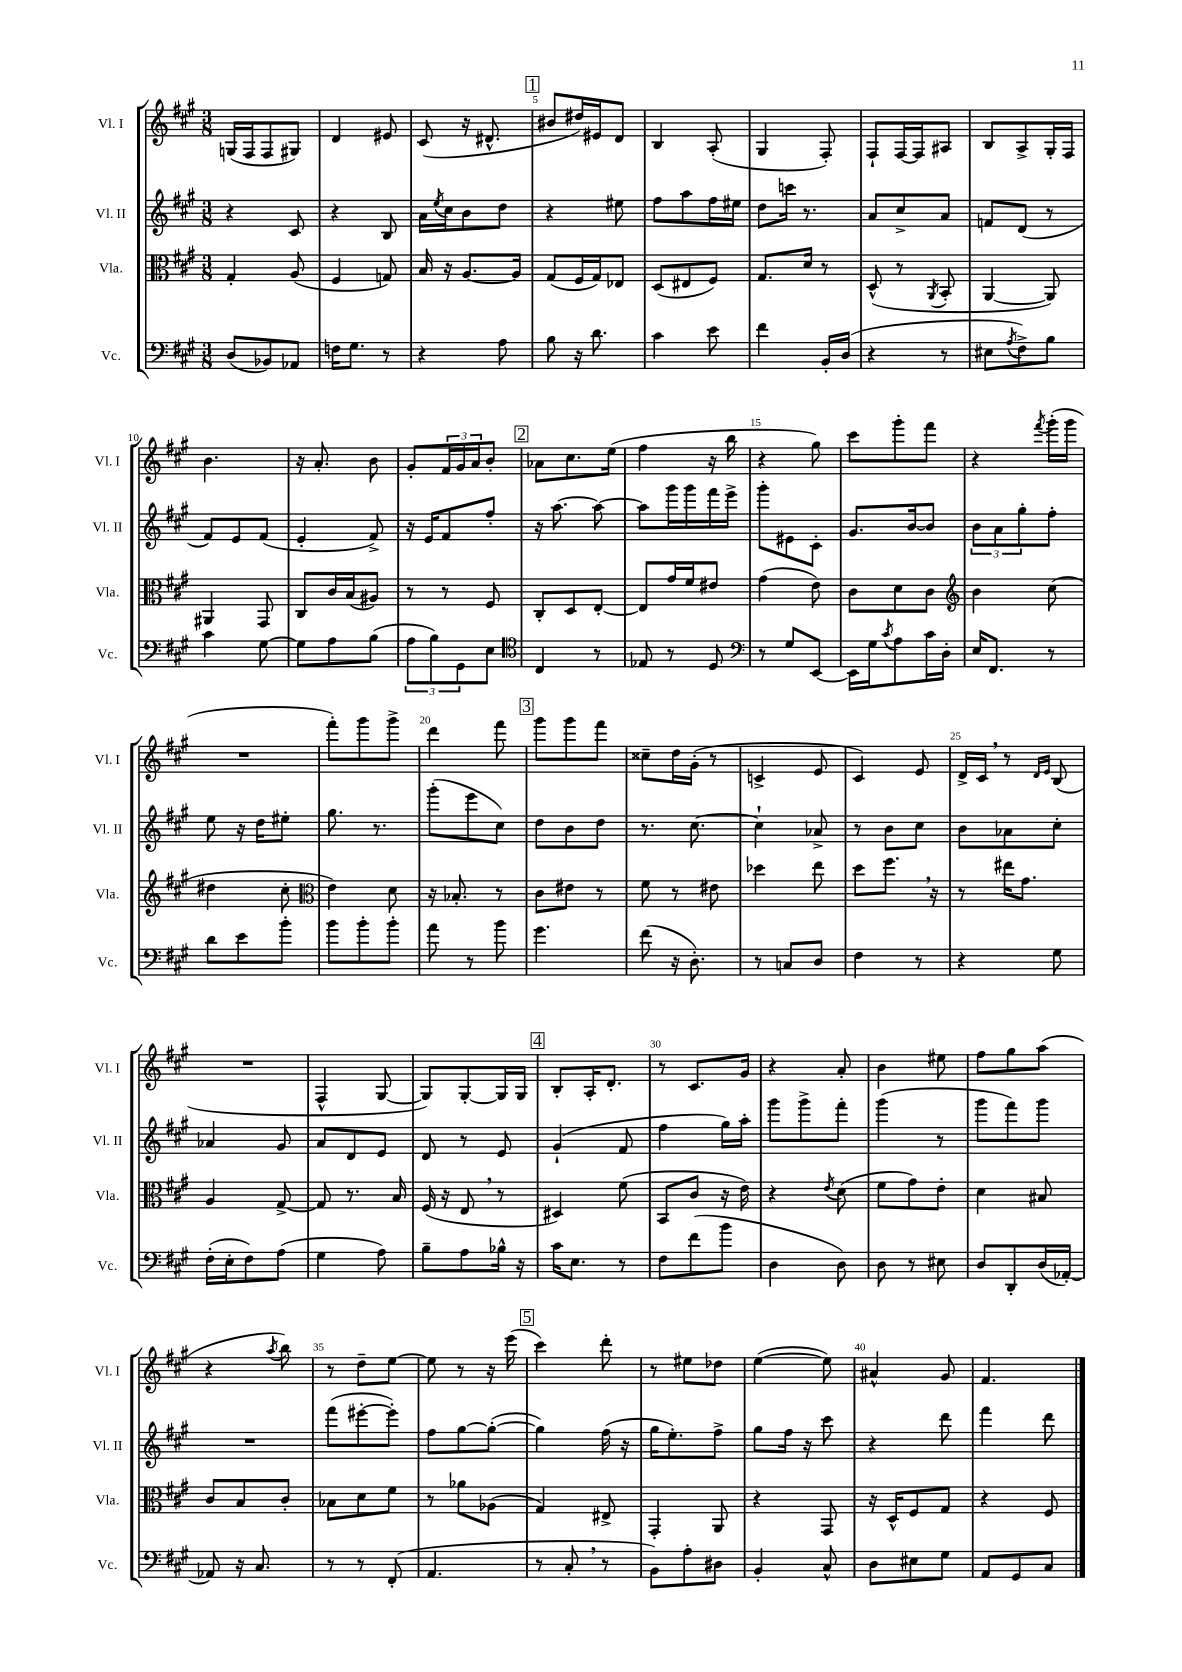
<<
\new StaffGroup <<
\new Staff = "s0" \with { instrumentName = "Vl. I" shortInstrumentName = "Vl. I" } {
    \clef treble \key a \major \numericTimeSignature \time 3/8
    g16( fis16 fis8 gis8) |
    d'4 eis'8 |
    cis'8( r16 dis'8.-^ |
    \mark \markup { \box "1" } bis'8 dis''16) eis'16 d'8 |
    b4 a8-.( |
    gis4 fis8-.) |
    fis8-! fis16~ fis16 ais8 |
    b8 a8-> gis16-. fis16 |
    b'4. |
    r16 a'8.-. b'8 |
    gis'8-. \tuplet 3/2 { fis'16 gis'16 a'16 } b'8-. |
    \mark \markup { \box "2" } aes'8 cis''8. e''16( |
    fis''4 r16 b''16 |
    r4 gis''8) |
    cis'''8 gis'''8-. fis'''8 |
    r4 \acciaccatura { fis'''8 } gis'''16-.( gis'''16 |
    R4. |
    fis'''8-.) gis'''8 gis'''8-> |
    d'''4 fis'''8 |
    \mark \markup { \box "3" } gis'''8 gis'''8 fis'''8 |
    cisis''8-- d''16 gis'16-.( r8 |
    c'4-> e'8 |
    cis'4) e'8 |
    d'16-> cis'16 \breathe r8 \grace { d'16 e'16 } b8( |
    R4. |
    fis4-^ gis8~ |
    gis8) gis8~-. gis16 gis16 |
    \mark \markup { \box "4" } b8-. a16-. d'8.-. |
    r8 cis'8. gis'16 |
    r4 a'8-. |
    b'4 eis''8 |
    fis''8 gis''8 a''8( |
    r4 \acciaccatura { a''8 } b''8) |
    r8 d''8-- e''8~ |
    e''8 r8 r16 e'''16( |
    \mark \markup { \box "5" } cis'''4) d'''8-. |
    r8 eis''8 des''8 |
    e''4~( e''8) |
    ais'4-^ gis'8 |
    fis'4. \bar "|." |
}
\new Staff = "s1" \with { instrumentName = "Vl. II" shortInstrumentName = "Vl. II" } {
    \clef treble \key a \major \numericTimeSignature \time 3/8
    r4 cis'8 |
    r4 b8 |
    a'16 \acciaccatura { e''8 } cis''16 b'8 d''8 |
    \mark \markup { \box "1" } r4 eis''8 |
    fis''8 a''8 fis''16 eis''16 |
    d''8 c'''16 r8. |
    a'8 cis''8-> a'8 |
    f'8 d'8( r8 |
    fis'8) e'8 fis'8( |
    e'4-. fis'8->) |
    r16 e'16 fis'8 fis''8-. |
    \mark \markup { \box "2" } r16 a''8.~ a''8~ |
    a''8 gis'''16 gis'''16 fis'''16 e'''16-> |
    gis'''8-. eis'8 cis'8-. |
    gis'8. b'16~ b'8 |
    \tuplet 3/2 { b'8 a'8 gis''8-. } fis''8-. |
    e''8 r16 d''16 eis''8-. |
    gis''8. r8. |
    gis'''8-.( e'''8 cis''8) |
    \mark \markup { \box "3" } d''8 b'8 d''8 |
    r8. cis''8.~ |
    cis''4-! aes'8-> |
    r8 b'8 cis''8 |
    b'8 aes'8 cis''8-. |
    aes'4 gis'8 |
    a'8 d'8 e'8 |
    d'8 r8 e'8 |
    \mark \markup { \box "4" } gis'4-!( fis'8 |
    fis''4 gis''16) a''16-. |
    gis'''8 gis'''8-> fis'''8-. |
    gis'''4( r8 |
    gis'''8 fis'''8) gis'''8 |
    R4. |
    fis'''8( eis'''8~-. eis'''8-.) |
    fis''8 gis''8~ gis''8~-.( |
    \mark \markup { \box "5" } gis''4) fis''16( r16 |
    gis''16 e''8.-.) fis''8-> |
    gis''8 fis''16 r16 cis'''8 |
    r4 d'''8 |
    fis'''4 d'''8 \bar "|." |
}
\new Staff = "s2" \with { instrumentName = "Vla." shortInstrumentName = "Vla." } {
    \clef alto \key a \major \numericTimeSignature \time 3/8
    gis4-. a8( |
    fis4 g8) |
    b16 r16 a8.~ a16 |
    \mark \markup { \box "1" } gis8( fis16 gis16) ees8 |
    d8( eis8 fis8) |
    gis8. d'16 r8 |
    d8-^( r8 \acciaccatura { a,8 } b,8-. |
    a,4~ a,8) |
    ais,4 gis,8 |
    cis8 cis'16 b16( ais8) |
    r8 r8 fis8 |
    \mark \markup { \box "2" } cis8-. d8 e8~-. |
    e8 gis'16 fis'16 eis'8 |
    gis'4( e'8) |
    cis'8 d'8 cis'8 |
    \clef treble b'4 cis''8( |
    dis''4 cis''8-. |
    \clef alto e'4) d'8 |
    r16 bes8.-. r8 |
    \mark \markup { \box "3" } cis'8 eis'8 r8 |
    fis'8 r8 eis'8 |
    des''4 e''8 |
    d''8 fis''8. \breathe r16 |
    r8 eis''16 gis'8. |
    a4 gis8~-> |
    gis8 r8. b16 |
    fis16( r16 e8 \breathe r8 |
    \mark \markup { \box "4" } dis4) fis'8( |
    b,8 cis'8 r16 e'16) |
    r4 \acciaccatura { e'8 } d'8( |
    fis'8 gis'8) e'8-. |
    d'4 bis8 |
    cis'8 b8 cis'8-. |
    bes8 d'8 fis'8 |
    r8 aes'8 aes8( |
    \mark \markup { \box "5" } gis4) eis8-> |
    gis,4-. a,8 |
    r4 gis,8 |
    r16 d16-^ fis8 gis8 |
    r4 fis8 \bar "|." |
}
\new Staff = "s3" \with { instrumentName = "Vc." shortInstrumentName = "Vc." } {
    \clef bass \key a \major \numericTimeSignature \time 3/8
    d8( bes,8) aes,8 |
    f16 gis8. r8 |
    r4 a8 |
    \mark \markup { \box "1" } b8 r16 d'8. |
    cis'4 e'8 |
    fis'4 b,16-. d16( |
    r4 r8 |
    eis8 \acciaccatura { a8 } fis8->) b8 |
    cis'4 gis8~ |
    gis8 a8 b8( |
    \tuplet 3/2 { a8 b8) gis,8 } e8 |
    \mark \markup { \box "2" } \clef tenor cis4 r8 |
    ees8 r8 d8 |
    \clef bass r8 gis8 e,8~ |
    e,16 gis16 \acciaccatura { cis'8 } a8 cis'16 d16-. |
    e16 fis,8. r8 |
    d'8 e'8 b'8-. |
    b'8 b'8-. b'8-. |
    a'8 r8 b'8 |
    \mark \markup { \box "3" } gis'4. |
    fis'8( r16 d8.-.) |
    r8 c8 d8 |
    fis4 r8 |
    r4 gis8 |
    fis16-.( e16-. fis8) a8( |
    gis4 a8) |
    b8-- a8 bes16-^ r16 |
    \mark \markup { \box "4" } cis'16 e8. r8 |
    fis8 fis'8( b'8 |
    d4 d8) |
    d8 r8 eis8 |
    d8 d,8-. d16( aes,16~-.) |
    aes,8 r16 cis8. |
    r8 r8 fis,8-.( |
    a,4. |
    \mark \markup { \box "5" } r8 cis8-. \breathe r8 |
    b,8) a8-. dis8 |
    b,4-. cis8-^ |
    d8 eis8 gis8 |
    a,8 gis,8 cis8 \bar "|." |
}
>>
>>
\layout { \context { \Score currentBarNumber = #2 \override BarNumber.break-visibility = ##(#f #t #t) barNumberVisibility = #(every-nth-bar-number-visible 5) } }
